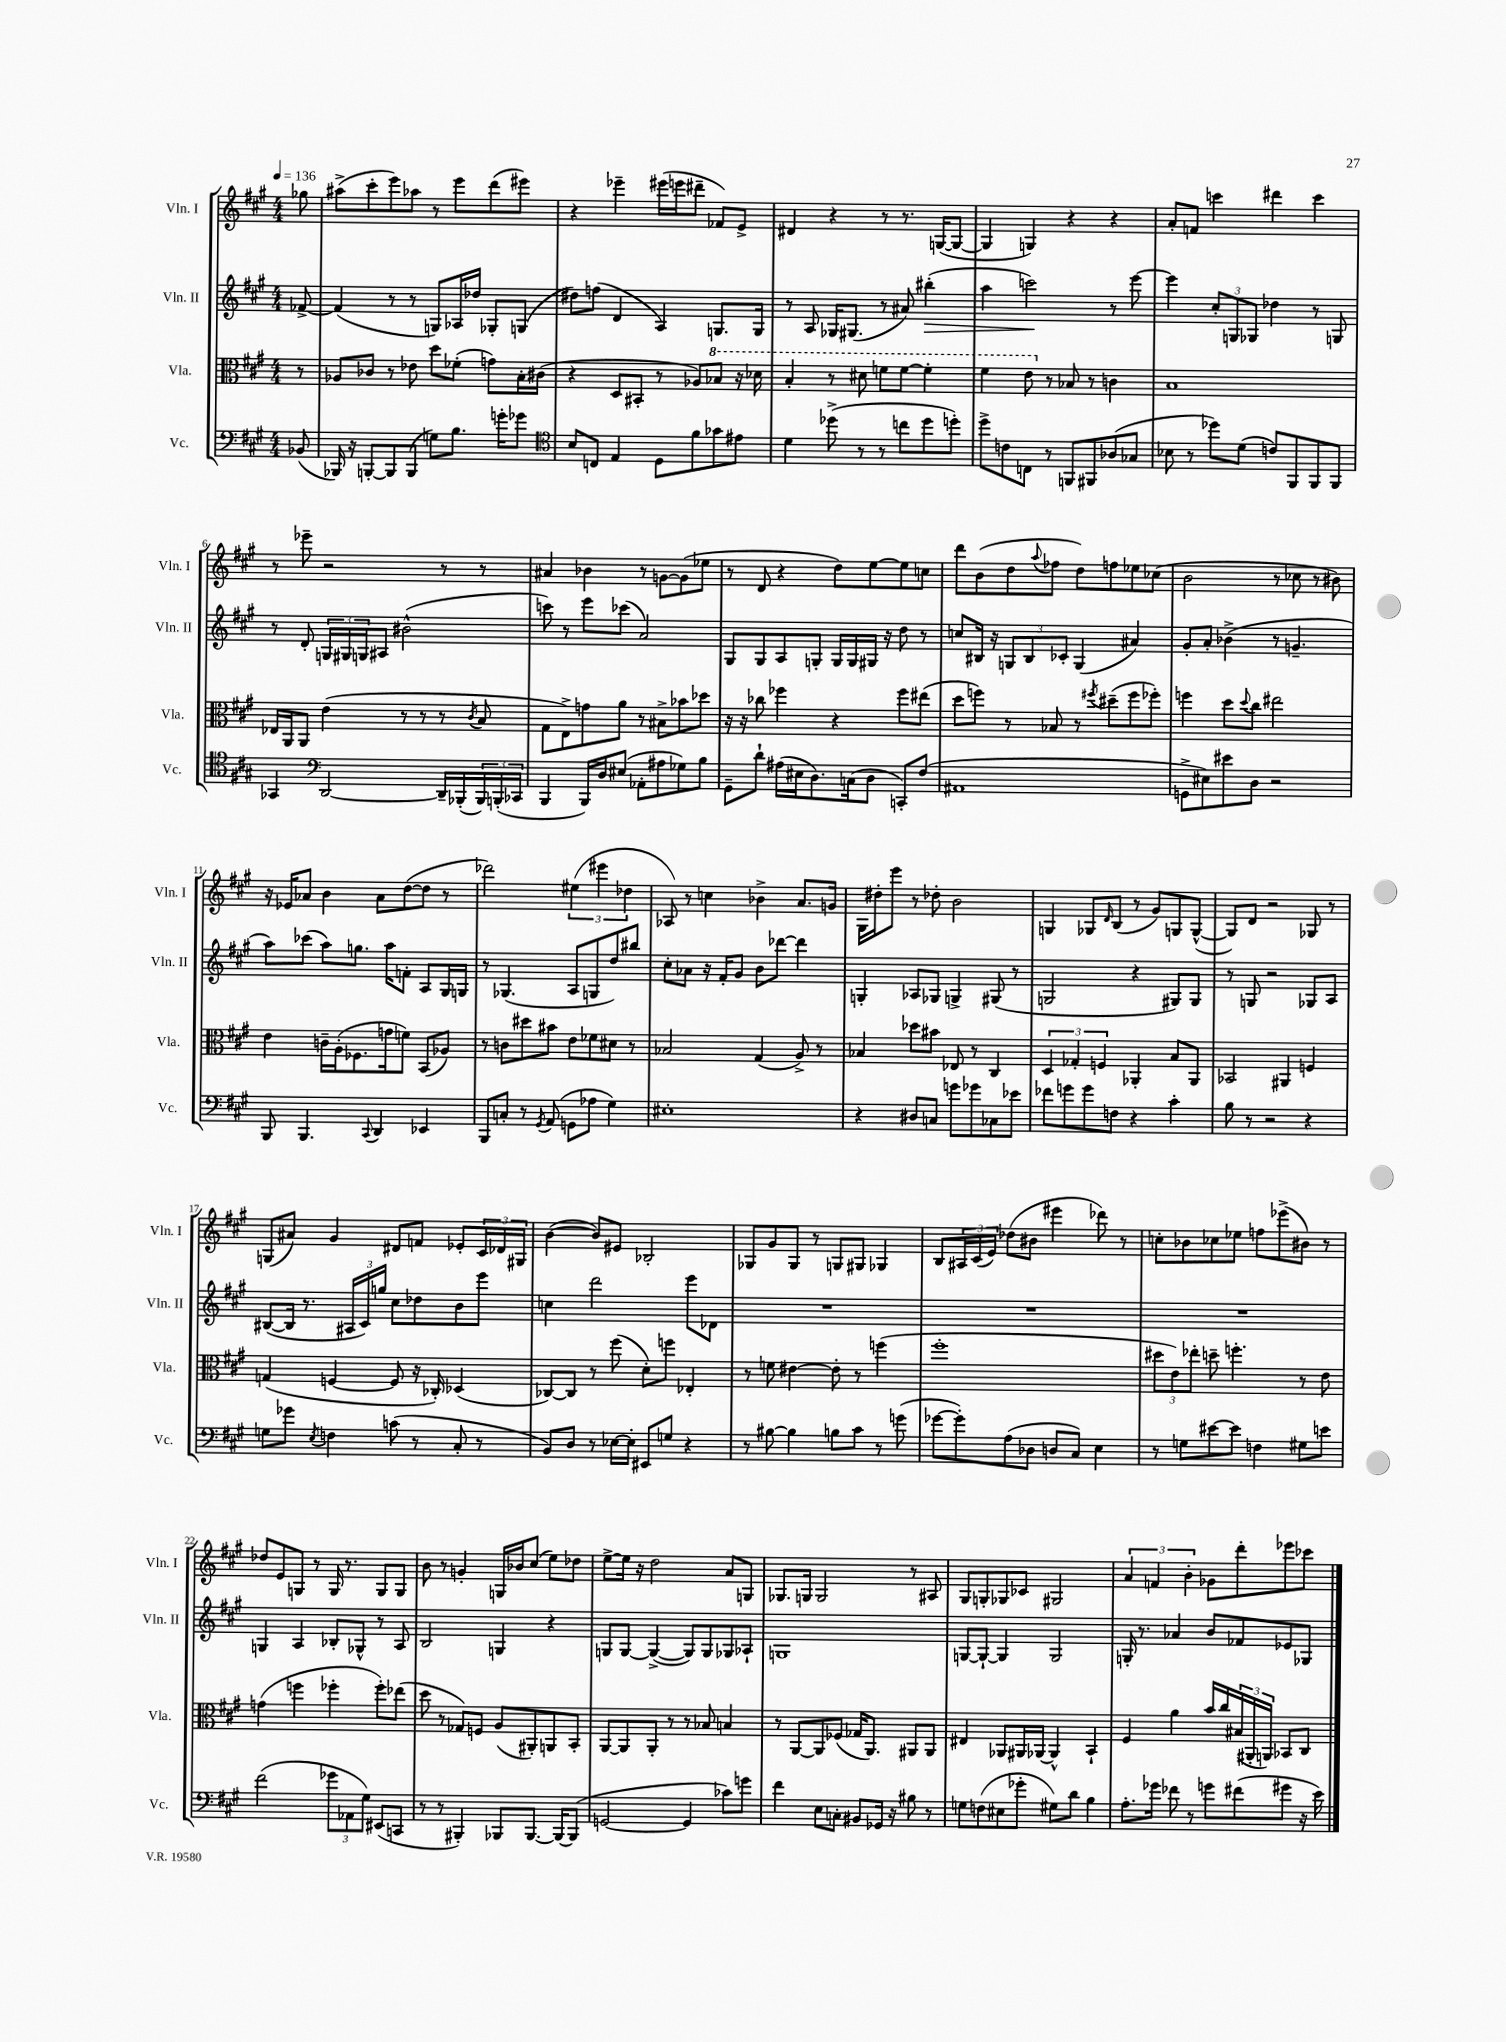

**kern	**kern	**kern	**kern
*staff4	*staff3	*staff2	*staff1
*clefF4	*clefC3	*clefG2	*clefG2
*k[f#c#g#]	*k[f#c#g#]	*k[f#c#g#]	*k[f#c#g#]
*M4/4	*M4/4	*M4/4	*M4/4
*MM136	*MM136	*MM136	*MM136
(8BB-	8r	[8f-^	8gg-
=	=	=	=
16BBB-)	8A-	(4f-]	(8aa#^
16r	.	.	.
[8BBB'	8c-	.	8ccc#'
8BBB]	8r	8r	8eee)
(8BBB	8e-	8r	8aa-
8G)	8dd	8G)	8r
8.B	(8f-'	16A-	8eee
.	.	16dd-	.
.	8g)	8G-'	(8ddd
16g'	.	.	.
8g-	16B'	(8G	8eee#)
.	(16c#	.	.
=	=	=	=
*clefC4	*	*	*
8B	4r	8dd#)	4r
8C	.	(8ff	.
4E	8D	4d	4eee-~
.	8BB#'	.	.
8D	8r	4A)	(16eee#
.	.	.	16eee
8f#	8A-)	.	8ddd#~
8g-	8b-	8.G	8f-)
8e#	16r	.	8e^
.	16dd-	16G	.
=	=	=	=
4d	4b'	8r	4d#
.	.	8A	.
(8dd-^	8r	16G-	4r
.	.	(8.G#	.
8r	8dd#	.	.
8r	8ff	8r	8r
8cc	[8ff	8a#)	8.r
8dd-	4ff']	(4bb#'	.
.	.	.	([16G
8dd')	.	.	8G_
=	=	=	=
8dd^	4ff#	4aa	4G]
8c	.	.	.
8C	8ee	2ccc)	4G)
8r	8r	.	.
8FF	8B-	.	4r
8FF#	8r	.	.
(8A-	4c	8r	4r
8G-	.	[8eee	.
=	=	=	=
8B-	1B	4eee]	8a'
8r	.	.	8f
8dd-)	.	12cc#'	4ccc
.	.	12G	.
(8d	.	.	.
.	.	12G-	.
8c)	.	4dd-	4ddd#
8FF#	.	.	.
8FF#	.	8r	4ccc
8FF#	.	8G	.
=	=	=	=
4GG-	16E-	8r	8r
.	16AA	.	.
.	8AA	8d'	8eee-~
*clefF4	*	*	*
[2DD	(4e	24G	2r
.	.	24G#	.
.	.	24G	.
.	.	8A#	.
.	8r	(2b#^^	.
.	8r	.	.
16DD~]	8r	.	8r
(16BBB-'	.	.	.
.	8qc#	.	.
24BBB-)	8B	.	8r
(24BBB'	.	.	.
24CC-	.	.	.
=	=	=	=
4BBB	8G#	8ccc)	4a#
.	8E^)	8r	.
16BBB)	8g	8eee	4b-
16D	.	.	.
(8E#	8a	(8ccc-	.
8AA-'	8r	2a)	8r
8A#	8B#^	.	[8g
8G-)	8b-	.	(8g]
8B	8dd-	.	8ee-
=	=	=	=
8GG#~	16r	8G#	8r
.	16r	.	.
8d`	8cc-	8G#	8d
(16A#	4ff-	8A	4r
16E#	.	.	.
8.D)	.	8G'	.
.	4r	16G	8dd)
(16C	.	16G	.
8D	.	16G#	[8ee
.	.	16r	.
8CC')	8ff-	8dd	8ee]
(8F#	(8ee#	8r	8cc
=	=	=	=
1AA#	8dd	8cc	8ddd
.	8ff)	16B#	(8b
.	.	16r	.
.	8r	12G	8dd
.	.	12B#	.
.	.	.	8qqaa
.	8B-	.	8ff-
.	.	12c-'	.
.	8r	(4G	8dd)
.	8qff#	.	.
.	(8dd#~	.	8ff
.	8ff#	4a#)	8ee-
.	8ff-')	.	(8cc-
=	=	=	=
8GG^	4ff	8g#'	2b
8E#)	.	8a'	.
8e#	8dd	(4b-^	.
.	8qqdd	.	.
8D	8cc#	.	.
2r	2ee#	8r	8r
.	.	4.g~	8cc-
.	.	.	8r
.	.	.	8b#)
=	=	=	=
8BBB	4e	8aa)	16r
.	.	.	16e-
4.BBB	.	(8ccc-	8a-
.	16c~	8aa)	4b
.	(16A'	.	.
.	8.F-	8.gg	.
8qqCC#	.	.	.
4DD	.	.	8a-
.	16g	16aa	.
.	8f)	8f'	([8dd
4EE-	(8BB	8A	8dd]
.	8A-)	16G#	8r
.	.	16G	.
=	=	=	=
8BBB	8r	8r	2ddd-)
8C'	8c	(4.G-	.
8r	8dd#	.	.
8qGG#	.	.	.
(8AA	8b#	.	.
8GG	8e	8A	(6ee#
8A-	8f-	8G	.
.	.	.	6eee#
4G#)	8d#	8dd)	.
.	.	.	6dd-
.	8r	8bb#	.
=	=	=	=
1E#'	2B-	8cc#'	8A-)
.	.	8a-	8r
.	.	16r	4cc
.	.	16f#'	.
.	.	8g#	.
.	(4G#	8b	4b-^
.	.	[8ddd-	.
.	8A^)	4ddd-]	8.a
.	8r	.	.
.	.	.	16g
=	=	=	=
4r	4B-	4G'	16G#
.	.	.	16dd#'
.	.	.	8eee
8D#	8dd-	8A-	8r
8C	8b#	8G-	8dd-'
8g	8E-	4G^	2b
8g-	8r	.	.
8C-	4C#	(8G#	.
8e-	.	8r	.
=	=	=	=
8f-	6D	2G	4G
8g	.	.	.
.	6G-'	.	.
8g	.	.	8G-
.	6F	.	.
.	.	.	16qqd
8F	.	.	(8B
4r	4AA-'	4r	8r
.	.	.	8g#)
4c#'	8B	8G#)	8G
.	8AA-	8G#	([8G^^
=	=	=	=
8B	2BB-	8r	8G])
8r	.	8G	8d
2r	.	2r	2r
.	4AA#	.	.
4r	4F	8G-	8G-
.	.	8A	8r
=	=	=	=
8G	(4G	([8B#	(8G
8g-	.	16B#]	8a#)
.	.	8.r	.
8qE	.	.	.
4F	[4F	.	4g#
.	.	24A#	.
.	.	24c#)	.
.	.	24gg	.
(8c	8F]	8cc#	8d#
8r	16r	8dd-	8f
.	16C-')	.	.
8C#'	(4D-	8b	8e-'
8r	.	8eee	24c#
.	.	.	24d-
.	.	.	24G#
=	=	=	=
8BB)	[8C-)	4cc	([4b
8D	8C-]	.	.
8r	8r	2ddd	8b])
[16E-	(8ff#	.	8e#
16E-']	.	.	.
8EE#	8d')	.	2B-'
8G	8ff	.	.
4r	4E-'	8eee	.
.	.	8d-	.
=	=	=	=
8r	8r	1r	8G-
[8B#	8f	.	8g#
4B#]	[4e#	.	8G-
.	.	.	8r
8B	8e#']	.	8G
8c#	8r	.	8G#
8r	(4ff	.	4G-
(8g	.	.	.
=	=	=	=
[8g-	1ff#'	1r	8B
8g-'])	.	.	24A#
.	.	.	(24c#
.	.	.	24e)
(8A	.	.	(8dd-
8D-	.	.	8b#
8D	.	.	4eee#
8C#)	.	.	.
4E	.	.	8ddd-)
.	.	.	8r
=	=	=	=
8r	12dd#	1r	8cc'
.	12e)	.	.
8G	.	.	8b-
.	12ee-'	.	.
[8e#	8dd~	.	8cc-
8e#]	4.ff'	.	8ee-
4F	.	.	8ff
.	.	.	(8eee-^
8G#	8r	.	8b#)
8e	8e	.	8r
=	=	=	=
(2f#	(4g	4G	8dd-
.	.	.	8e
.	4ff	4A	8G
.	.	.	8r
12g-	4ff-'	8B-'	16G
.	.	.	8.r
12AA-	.	.	.
.	.	8G-^^	.
12G#)	.	.	.
(8EE#	8ff-')	8r	8G
8CC	(8ee-	8A	8G
=	=	=	=
8r	8dd	2B	8b
8r	8r	.	8r
4BBB#')	8G-)	.	4g'
.	8F	.	.
8BBB-	(8A	4G	16G
.	.	.	16b-
[8.BBB-	8AA#')	.	(8cc#
.	8AA	4r	8ee)
16BBB-_	.	.	.
(8BBB-]	8BB'	.	8dd-
=	=	=	=
[2GG	[8AA	8G	[8ee^
.	8AA]	[8G	16ee]
.	.	.	16r
.	8AA'	(4G^_	2dd
.	8r	.	.
4GG]	8r	8G])	.
.	8B-	8G	.
8c-)	4B	8G-	8a
8g	.	8A-`	8G
=	=	=	=
4f#	8r	1G	8.G-
.	[8AA	.	.
.	.	.	16G
8E	8AA]	.	2G
8C'	(8F-	.	.
8BB#	16G-	.	.
.	8.AA)	.	.
16GG-	.	.	.
16r	.	.	.
8B#	8AA#	.	8r
8r	8AA#	.	8A#
=	=	=	=
8G	4E#	[8G	8G#
(8F	.	8G`_	8G'
8E#	8AA-	4G]	8G-
8g-'	16AA#	.	8c-
.	[16AA-	.	.
8G#)	4AA-^^]	2G	2G#
8d	.	.	.
4B	4BB`	.	.
=	=	=	=
8.A'	4F#	16G'	6a
.	.	8.r	.
.	.	.	6f
16g-	.	.	.
8f-	4a	4a-	.
.	.	.	6b'
8r	.	.	.
8g	16b	8b	8g-
.	16cc#	.	.
(8f#	(24B#	8f-	8ddd'
.	24AA#'	.	.
.	24AA)	.	.
8g#	8BB-	8e-	8eee-
16r	8C#	8G-	8ccc-
16e)	.	.	.
==	==	==	==
*-	*-	*-	*-
